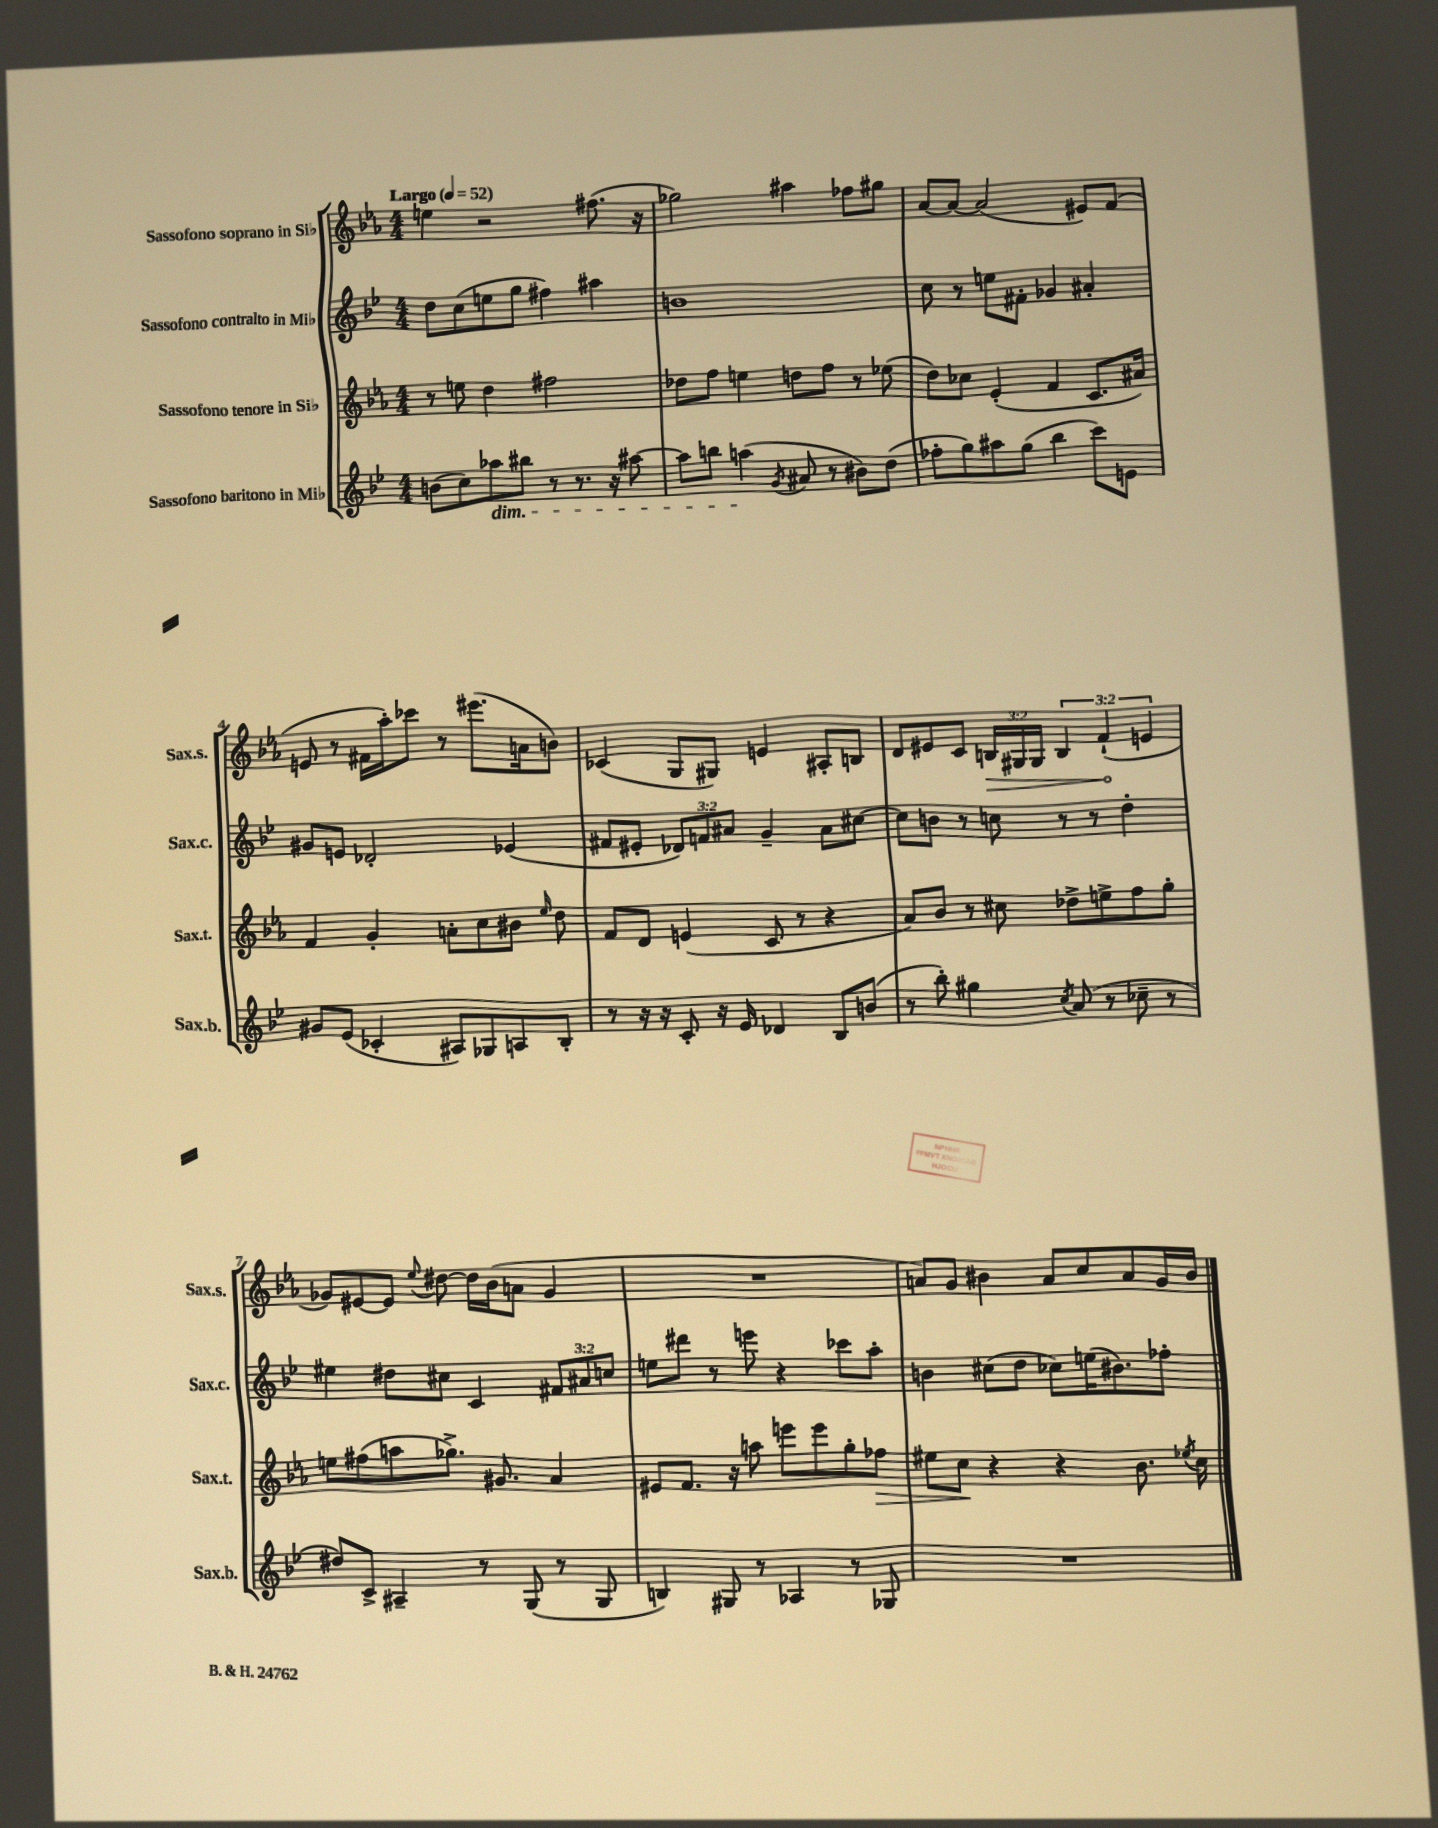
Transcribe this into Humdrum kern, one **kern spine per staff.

**kern	**kern	**dynam	**kern	**kern	**dynam
*part4	*part3	*part3	*part2	*part1	*part1
*staff4	*staff3	*staff3	*staff2	*staff1	*staff1
*I"Sassofono baritono in Mi♭	*I"Sassofono tenore in Si♭	*	*I"Sassofono contralto in Mi♭	*I"Sassofono soprano in Si♭	*
*I'Sax.b.	*I'Sax.t.	*	*I'Sax.c.	*I'Sax.s.	*
*clefG2	*clefG2	*	*clefG2	*clefG2	*
*k[b-e-]	*k[b-e-a-]	*	*k[b-e-]	*k[b-e-a-]	*
*M4/4	*M4/4	*	*M4/4	*M4/4	*
*MM52	*MM52	*	*MM52	*MM52	*
=1	=1	=1	=1	=1	=1
!	!	!	!	!LO:TX:a:B:t=Largo	!
(8bn\L	8r	.	8dd\L	4een\	.
8cc\)	8een\	.	(8cc\	.	.
!LO:TX:b:i:t=dim.	!	!	!	!	!
8aa-X\	4dd\	.	8een\	2r	.
8bb#X\J	.	.	8gg\J	.	.
8r	2ff#X\	.	4ff#X\)	.	.
8.r	.	.	.	.	.
.	.	.	4aa#X\	(8.ff#X\	.
16r	.	.	.	.	.
[8aa#X\	.	.	.	.	.
.	.	.	.	16r	.
=2	=2	=2	=2	=2	=2
8aa#\L]	8dd-X\L	.	1bn	2gg-X\)	.
8bbn\J	8ff\J	.	.	.	.
(4aan\	4een\	.	.	.	.
8qg/	.	.	.	.	.
8a#X/	8ddn\L	.	.	4aa#X\	.
8r	8ff\J	.	.	.	.
8b#X\L)	8r	.	.	8ff-X\L	.
(8dd\J	(8ee-X\	.	.	8gg#X\J	.
=3	=3	=3	=3	=3	=3
8ff-X'\L	8dd\L)	.	8cc\	[8a-/L	.
8gg\)	8cc-X\J	.	8r	8a-/J_	.
8aa#X\	(4e-'/	.	8een\L	(2a-/]	.
(8gg\J	.	.	8f#X'\J	.	.
4bb-\	4f/	.	4g-X/	.	.
8ccc\L)	8.c/L	.	4a#X'/	8e#X/L)	.
8en\J	.	.	.	(8f/J	.
.	16a#X/Jk)	.	.	.	.
!!LO:LB:g=z
=4	=4	=4	=4	=4	=4
8g#X/L	4f/	.	8g#X/L	8en/	.
(8e-/J	.	.	8en/J	8r	.
4c-X'/	4g'/	.	2d-X'/	16f#X\LL	.
.	.	.	.	16aa-'\J)	.
.	.	.	.	8ccc-X\J	.
8A#X/L)	8an'\L	.	.	8r	.
8G-X/	8cc\	.	.	(8.eee#X\L	.
8An/	8b#X\J	.	(4e-X/	.	.
.	.	.	.	16an\k	.
.	16qqee-/	.	.	.	.
8B-'/J	8dd\	.	.	8bn\J)	.
=5	=5	=5	=5	=5	=5
8r	8f/L	.	8f#X/L	(4c-X/	.
16r	8d/J	.	8e#X'/J	.	.
16r	.	.	.	.	.
8c'/	(4en/	.	12d-X/L)	8G/L	.
.	.	.	12fn/	.	.
16r	.	.	.	8G#X/J)	.
.	.	.	12a#X/J	.	.
16e-/	.	.	.	.	.
4d-X/	8c/	.	4g~/	4en/	.
.	8r	.	.	.	.
8B-/L	4r	.	8a#\L	8A#X'/L	.
(8bn/J	.	.	[8cc#X\J	8Bn/J	.
=6	=6	=6	=6	=6	=6
8r	8a-/L)	.	8cc#\L]	8d/L	.
8bb-'\)	8b-/J	.	8bn\J	8e#X/	.
4gg#X\	8r	.	8r	8c/J	.
!	!	!	!	!	!LO:HP:b
.	8cc#X\	.	8ccn\	24Bn/LL	>
.	.	.	.	24G#X/	.
.	.	.	.	24G#/JJ	.
8qcc/	.	.	.	.	.
(8a/	8dd-X^\L	.	8r	6B/	.
8r	8een^\	.	8r	.	.
.	.	.	.	(6f`/	.
8cc-X~\	8ff\	.	4dd'\	.	.
.	.	.	.	6en/	]
8r	8gg'\J	.	.	.	.
!!LO:LB:g=z
=7	=7	=7	=7	=7	=7
8dd#X/L)	8een\L	.	4ee#X\	8g-X/L)	.
8c^/J	(8ff#X\	.	.	[8e#X/	.
4A#X~/	8aan\	.	8dd#X\L	8e#/J]	.
.	.	.	.	8qqee-/	.
.	8.gg-X^\J)	.	8cc#X\J	[8dd#X\	.
8r	.	.	4c/	16dd#\LL]	.
.	8.g#X/	.	.	(16b-\J	.
(8G/	.	.	.	8an\J	.
8r	4a-/	.	12f#X/L	4g-/	.
.	.	.	12a#X/	.	.
8G/	.	.	.	.	.
.	.	.	12ccn/J	.	.
=8	=8	=8	=8	=8	=8
4Bn/)	8e#X/L	.	8een\L	1r	.
.	8.f/J	.	8ddd#X\J	.	.
8G#X/	.	.	8r	.	.
.	16r	.	.	.	.
8r	8aan\	.	8eeen\	.	.
4A-X/	8eeen\L	.	4r	.	.
.	8eee\	.	.	.	.
8r	8gg'\	.	8ccc-X\L	.	.
!	!	!LO:HP:b	!	!	!
8G-X/	8ff-X\J	>	8aa'\J	.	.
=9	=9	=9	=9	=9	=9
1r	8ee#X\L	.	4bn\	8an/L)	.
.	8cc\J	.	.	8g/J	.
.	4r	]	(8cc#X\L	4b#X\	.
.	.	.	8dd\J	.	.
.	4r	.	8cc-X\L)	8a/L	.
.	.	.	(16een\K	8cc/	.
.	.	.	8.b#X\)	.	.
.	8.b-\	.	.	8a/	.
.	.	.	8ff-X'\J	16g/L	.
.	8qee-X/	.	.	.	.
.	16cc\	.	.	16b#/JJ	.
==	==	==	==	==	==
*-	*-	*-	*-	*-	*-
